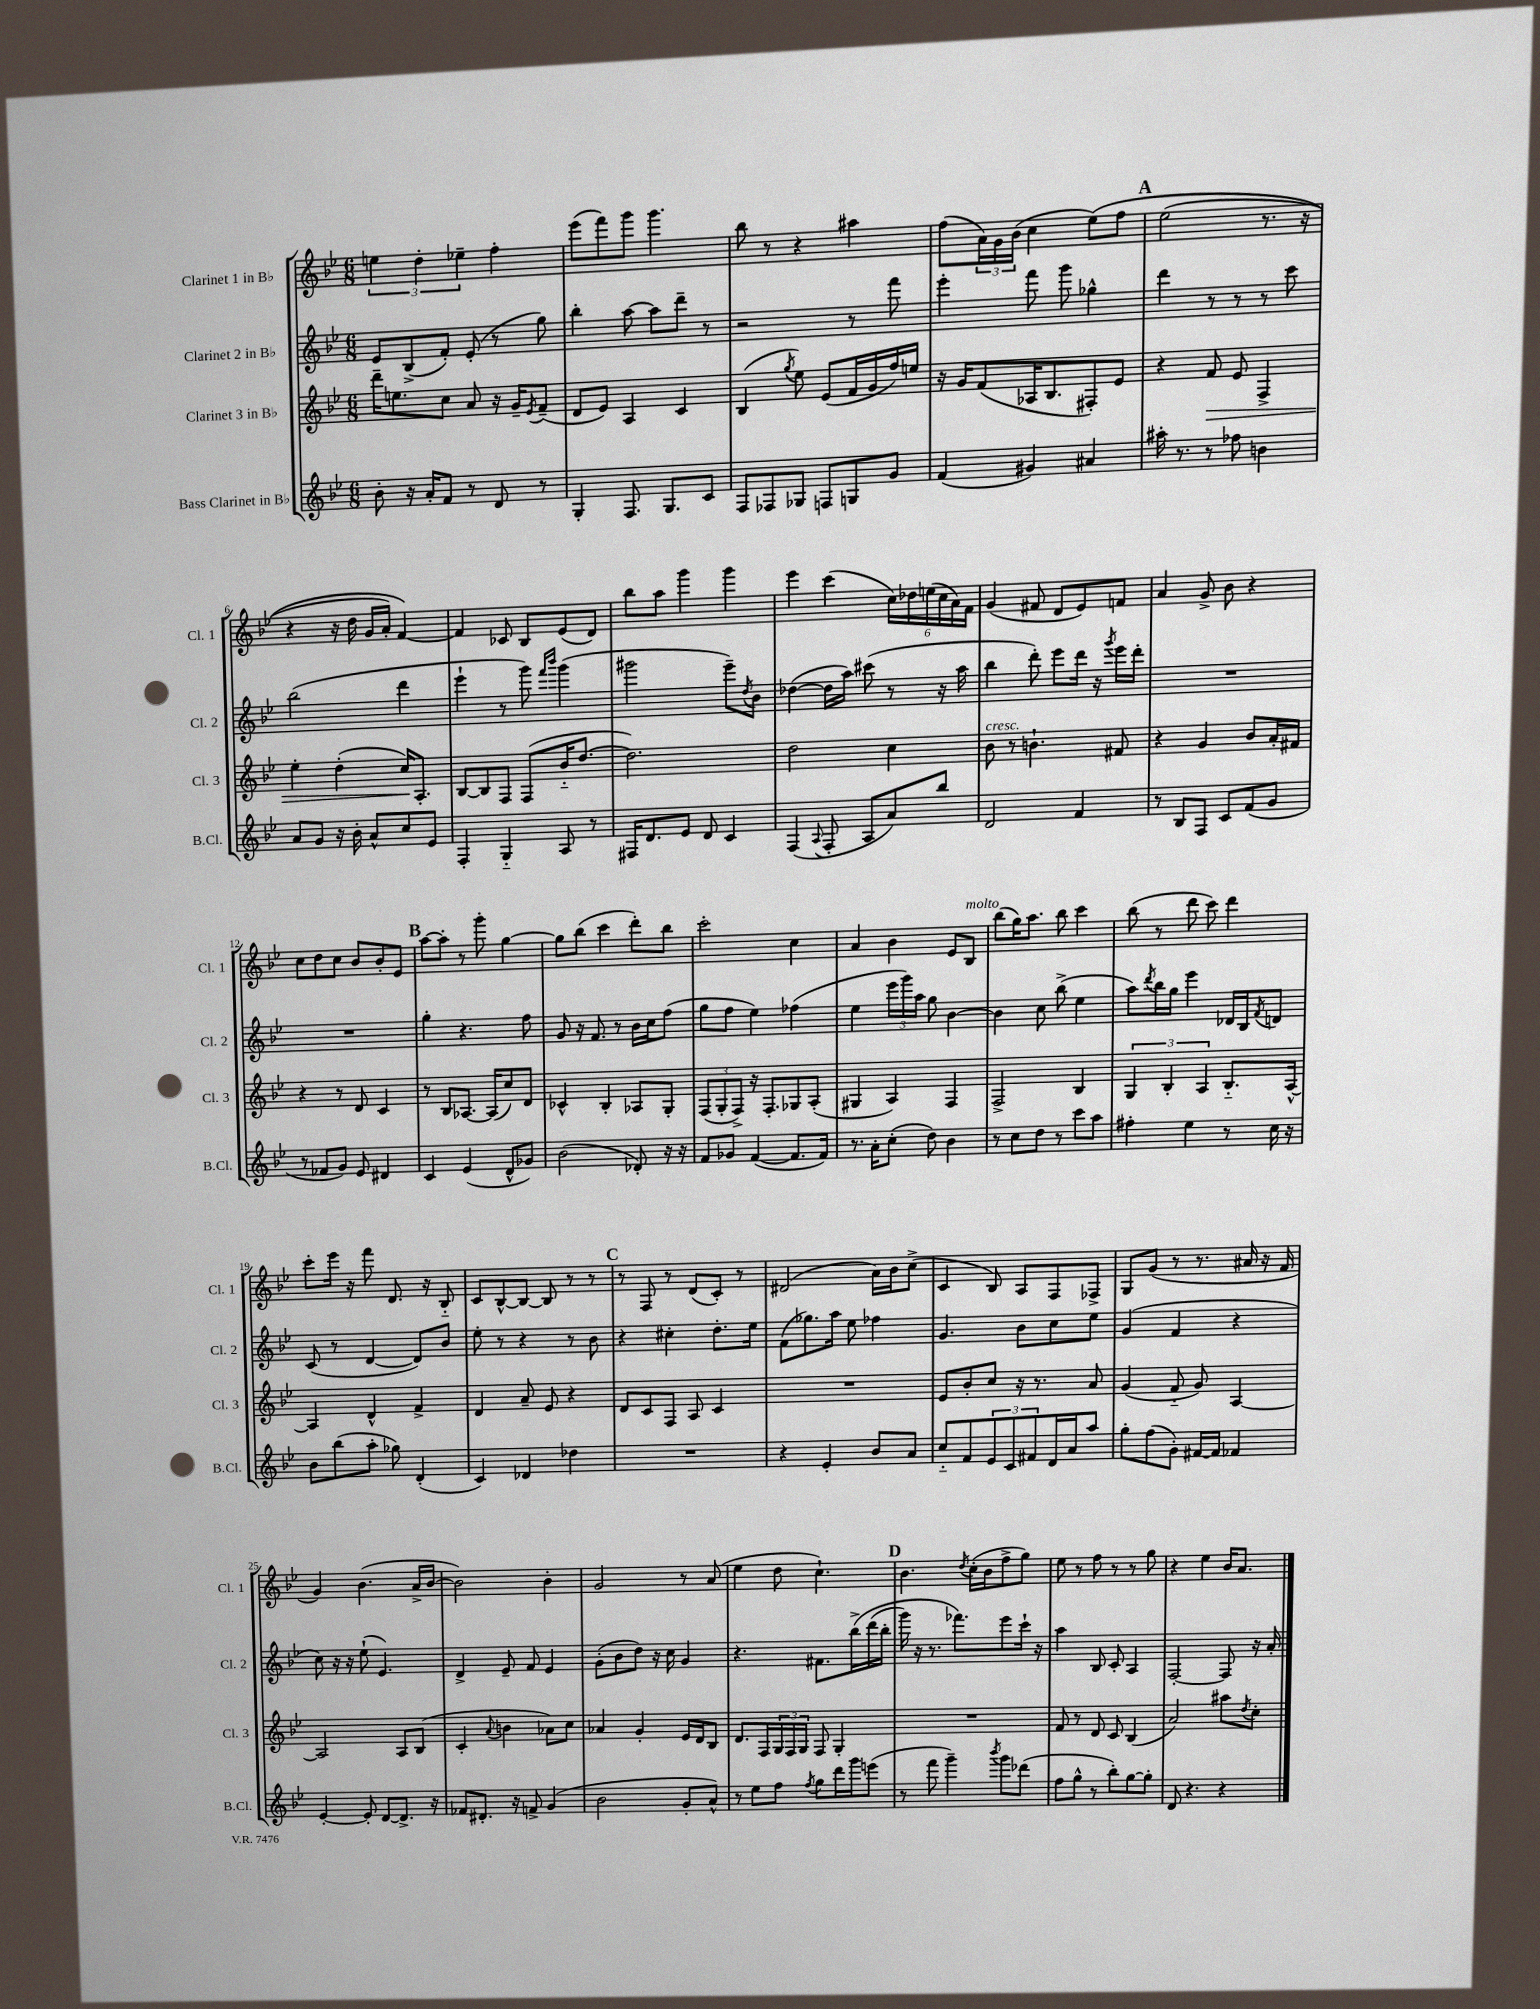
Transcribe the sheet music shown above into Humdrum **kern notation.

**kern	**kern	**dynam	**kern	**kern
*part4	*part3	*part3	*part2	*part1
*staff4	*staff3	*staff3	*staff2	*staff1
*I"Bass Clarinet in B♭	*I"Clarinet 3 in B♭	*	*I"Clarinet 2 in B♭	*I"Clarinet 1 in B♭
*I'B.Cl.	*I'Cl. 3	*	*I'Cl. 2	*I'Cl. 1
*clefG2	*clefG2	*	*clefG2	*clefG2
*k[b-e-]	*k[b-e-]	*	*k[b-e-]	*k[b-e-]
*M6/8	*M6/8	*	*M6/8	*M6/8
=1	=1	=1	=1	=1
8b-'\	16ddd~\KL	.	8e-/L	6een\
.	8.een\	.	.	.
16r	.	.	(8B-^/	.
.	.	.	.	6dd'\
16a'/KL	.	.	.	.
8f/J	8cc\J	.	8f'/J)	.
.	.	.	.	6ee-X~\
8r	8a/	.	(8e-'/	.
8d/	16r	.	8r	4ff'\
.	16g~/KL	.	.	.
.	8qe-/	.	.	.
8r	(8f~/J	.	8gg\)	.
=2	=2	=2	=2	=2
4G'/	8d/L	.	4bb-'\	(8eee-\L
.	8e-/J)	.	.	8fff\)
8.F/	4A/	.	[8aa\	8ggg\J
.	.	.	8aa\L]	4.ggg\
8.G/L	.	.	.	.
.	4c/	.	8ddd~\J	.
8c/J	.	.	8r	.
=3	=3	=3	=3	=3
8F/L	(4B-/	.	2r	8bb-\
8F-X/	.	.	.	8r
.	8qgg/	.	.	.
8G-X/J	8ee-\)	.	.	4r
8Fn/L	(8e-/L	.	.	.
8Gn/	16f/L	.	8r	4aa#X\
.	16g/	.	.	.
8g/J	16ff/)	.	8fff\	.
.	16een/JJ	.	.	.
=4	=4	=4	=4	=4
(4f/	16r	.	4eee-'\	(8ff\L
.	16g/KL	.	.	.
.	(8f/	.	.	24a\L)
.	.	.	.	24g\
.	.	.	.	(24b-\JJ
4g#X/)	16A-X/K	.	8fff\	4cc\
.	8.B-/	.	.	.
.	.	.	8ggg\	.
4a#X/	8F#X'/)	.	4gg-X^^\	(8ee-\L)
.	8e-/J	.	.	8ff\J
!!LO:REH:place=s1:t=A
=5	=5	=5	=5	=5
16aa#X'\	4r	.	4ddd\	(2ee-\
8.r	.	.	.	.
!	!	!LO:HP:b	!	!
8r	8f/	>	8r	.
8ff-X\	8e-/	.	8r	.
4bn\	4F^/	.	8r	8.r
.	.	.	8ccc\	.
.	.	.	.	16r
!!LO:LB:g=z
=6	=6	=6	=6	=6
8a/L	4ee-'\	.	(2bb-\	4r
8g/J	.	.	.	.
16r	(4dd'\	.	.	16r
16b-'\	.	.	.	16dd\
8a^^/L	.	.	.	16g/LL
.	.	.	.	16a'/JJ)
8cc/	16cc/KL)	.	4ddd\	[4f/)
.	8.A'/J	]	.	.
8e-/J	.	.	.	.
=7	=7	=7	=7	=7
4F'/	[8B-/L	.	4eee-`\	4f/]
.	8B-/]	.	.	.
4G/	8F/J	.	8r	8c-X/
.	(8F/L	.	8ggg\)	8B-/L
.	.	.	16qqfff/LL	.
.	.	.	16qqbbb-/JJ	.
8A/	16b-/K	.	(4ggg\	(8e-/
.	[8.dd/J	.	.	.
8r	.	.	.	8d/J)
=8	=8	=8	=8	=8
16F#X/KL	2.dd\])	.	2ggg#X\	8bb-\L
8.d/	.	.	.	.
.	.	.	.	8aa\J
8e-/J	.	.	.	4ggg\
8d/	.	.	.	.
4c/	.	.	8eee-~\L)	4ggg\
.	.	.	8qdd/	.
.	.	.	8b-\J	.
=9	=9	=9	=9	=9
(4F/	2dd\	.	([4dd-X\	4eee-\
8qqA/	.	.	.	.
8F'/	.	.	16dd-\LL]	(4ccc\
.	.	.	16aa\JJ)	.
8A/L	.	.	(8ccc#X\	.
8a/)	4cc\	.	8r	24cc\LL)
.	.	.	.	24dd-X\
.	.	.	.	(24een\
8bb-/J	.	.	16r	24cc\
.	.	.	.	24a\)
.	.	.	16aa\	.
.	.	.	.	24f\JJ
=10	=10	=10	=10	=10
!	!LO:TX:a:i:t=cresc.	!	!	!
2d/	8b-\	.	4bb-\	(4g/
.	8r	.	.	.
.	4.bn`\	.	8ddd'\)	8f#X/
.	.	.	8eee-\L	8d/L
4f/	.	.	16ddd\Jk	8e-/)
.	.	.	16r	.
.	.	.	8qggg/	.
.	8f#X/	.	16eee-\LL	8fn/J
.	.	.	16ddd'\JJ	.
=11	=11	=11	=11	=11
8r	4r	.	2.r	4a/
8B-/L	.	.	.	.
8F/J	4g/	.	.	8g^/
8c/L	.	.	.	8b-\
(8f/	8b-/L	.	.	4r
8g/J	16a'/L	.	.	.
.	16f#X/JJ	.	.	.
!!LO:LB:g=z
=12	=12	=12	=12	=12
8r	4r	.	2.r	8cc\L
8f-X/L	.	.	.	8dd\
8g/J)	8r	.	.	8cc\J
8e-/	8d/	.	.	8b-/L
4d#X/	4c/	.	.	8b-'/
.	.	.	.	8e-/J
!!LO:REH:place=s1:t=B
=13	=13	=13	=13	=13
4c/	8r	.	4gg'\	[8aa\L
.	8B-/L	.	.	8aa'\J]
(4e-/	[8.A-X/J	.	4.r	8r
.	.	.	.	8ggg'\
.	(16A-/KL]	.	.	.
8d^^/L	8cc/)	.	.	[4gg\
8g-X/J)	8d/J	.	8ff\	.
=14	=14	=14	=14	=14
(2b-\	4c-X^^/	.	8g/	8gg\L]
.	.	.	16r	(8bb-\J
.	.	.	8.f/	.
.	4B-'/	.	.	4ccc\
.	.	.	8r	.
8d-X'/)	8A-X/L	.	16b-\LL	8ddd'\L)
.	.	.	16cc\J	.
16r	8G'/J	.	(8ff\J	8bb-\J
16r	.	.	.	.
=15	=15	=15	=15	=15
8f/L	(12F/L	.	8gg\L	2ccc'\
.	12G'/	.	.	.
8g-X/J	.	.	8ff\J	.
.	12F^/J)	.	.	.
([4f/	16r	.	4ee-\)	.
.	8.F'/L	.	.	.
8.f/L]	8G-X/	.	(4ff-X\	4cc\
.	(8A'/J	.	.	.
16f/Jk)	.	.	.	.
=16	=16	=16	=16	=16
8.r	4G#X/	.	4ee-\	4a/
16a'\KL	.	.	.	.
(8cc'\J	4A/)	.	24eee-\LL	4b-\
.	.	.	24ggg\)	.
.	.	.	24aa\JJ	.
8dd\)	.	.	8gg\	.
4b-\	4F/	.	[4b-\	8e-/L
!	!	!	!	!LO:TX:a:i:t=molto
.	.	.	.	8B-/J
=17	=17	=17	=17	=17
8r	2F^/	.	4b-\]	(8bb-\L
8cc\L	.	.	.	16gg\K)
.	.	.	.	8.aa\J
8dd\J	.	.	8cc\	.
8r	.	.	(8bb-^\	8bb-\
8ccc\L	4B-/	.	4ee-\	4ccc\
8aa\J	.	.	.	.
=18	=18	=18	=18	=18
4ff#X'\	6G/	.	8aa\L)	(8bb-\
.	.	.	8qddd/	.
.	.	.	16bb-\L	8r
.	6B-'/	.	.	.
.	.	.	16gg\JJ	.
4ee-\	.	.	4eee-\	8ddd\
.	6A/	.	.	.
.	.	.	.	8ccc\)
8r	8.B-/L	.	16d-X/LL	4ddd\
.	.	.	16B-/J	.
.	.	.	8qf/	.
16cc\	.	.	8dn/J	.
16r	[16A^^/Jk	.	.	.
!!LO:LB:g=z
=19	=19	=19	=19	=19
8b-\L	4A/]	.	(8c/	8ccc'\L
(8bb-\	.	.	8r	16eee-\Jk
.	.	.	.	16r
8aa'\J	4d^^/	.	[4d/	8fff\
8gg-X\)	.	.	.	8.d/
(4d'/	4f^/	.	8d/L])	.
.	.	.	.	16r
.	.	.	8b-/J	8B-/
=20	=20	=20	=20	=20
4c/)	4d/	.	8ee-'\	8c/L
.	.	.	8r	[8B-^^/
4d-X/	8a~/	.	4r	8B-/J_
.	8e-/	.	.	8B-/]
4dd-X\	4r	.	8r	8r
.	.	.	8b-\	8r
!!LO:REH:place=s1:t=C
=21	=21	=21	=21	=21
2.r	8d/L	.	4r	8r
.	8c/	.	.	8F/
.	8F/J	.	4cc#X'\	8r
.	8A/	.	.	(8d/L
.	4c/	.	8.dd'\L	8c'/J)
.	.	.	.	8r
.	.	.	16ee-\Jk	.
=22	=22	=22	=22	=22
4r	2.r	.	(8f\L	(2d#X/
.	.	.	8.gg-X\)	.
4e-'/	.	.	.	.
.	.	.	16aa\Jk	.
.	.	.	8ee-\	.
8b-/L	.	.	4ff-X\	16a\LL)
.	.	.	.	16b-\J
8a/J	.	.	.	(8cc^\J
=23	=23	=23	=23	=23
8cc/L	8e-/L	.	4.g/	4c/
8f/	8b-'/	.	.	.
12e-/	8cc/J	.	.	8B-/)
12c/	.	.	.	.
.	16r	.	8b-\L	8A/L
12f#X/	.	.	.	.
.	8.r	.	.	.
16d/L	.	.	8cc\	8F/
16a/J	.	.	.	.
8aa/J	8a/	.	8ee-\J	8F-X^/J
=24	=24	=24	=24	=24
8gg'\L	(4g/	.	(4g/	8G/L
(8ff\	.	.	.	(8g/J
8g'\J)	8f/	.	4f/	8r
[16f#X/LL	8g/)	.	.	8.r
16f#/JJ]	.	.	.	.
4f-X/	[4A/	.	4r	.
.	.	.	.	16a#X/
.	.	.	.	16r
.	.	.	.	16f/
!!LO:LB:g=z
=25	=25	=25	=25	=25
[4e-'/	2A/]	.	8cc\)	4g/)
.	.	.	16r	.
.	.	.	16r	.
8e-'/]	.	.	(8ee-`\	(4.b-\
[8d/L	.	.	4.e-/)	.
8.d^/J]	8A/L	.	.	.
.	(8B-/J	.	.	16a^/LL
16r	.	.	.	[16b-/JJ
=26	=26	=26	=26	=26
8f-X/L	4c'/	.	4d^/	2b-\])
8.d#X'/J	.	.	.	.
.	8qqa/	.	.	.
.	4bn\	.	8e-~/	.
16r	.	.	.	.
8fn^/	.	.	8f/	.
(4g/	8a-X\L)	.	4e-/	4b-'\
.	8cc\J	.	.	.
=27	=27	=27	=27	=27
2b-\	4a-X/	.	(8g'\L	2g/
.	.	.	8b-\	.
.	4g'/	.	8dd\J)	.
.	.	.	16r	.
.	.	.	16cc\	.
8g'/L	16e-/LL	.	4g/	8r
.	16d/J	.	.	.
8a^^/J)	8B-/J	.	.	(8a/
=28	=28	=28	=28	=28
8r	8.d/L	.	4.r	4ee-\
8ee-\L	.	.	.	.
.	16F/L	.	.	.
8ff\J	24G/	.	.	8dd\
.	24F/	.	.	.
.	24G/JJ	.	.	.
8qff/	.	.	.	.
8gg\L	8F/	.	8.f#X\L	4.cc`\)
16ddd\L	4G'/	.	.	.
16ggg\J	.	.	(16bb-^\L	.
(8eeen\J	.	.	(16ddd\	.
.	.	.	16bb-'\JJ	.
!!LO:REH:place=s1:t=D
=29	=29	=29	=29	=29
8r	2.r	.	16ggg\)	4.b-\
.	.	.	16r	.
8fff\	.	.	8.r	.
4ggg~\)	.	.	.	.
.	.	.	8.fff-X\L)	.
.	.	.	.	8qdd/
.	.	.	.	(16cc'\LL
.	.	.	.	16b-\J
8qbbb-/	.	.	.	.
8ggg\L	.	.	8eee-\	8ff^\
(8ddd-X\J	.	.	16ccc`\Jk	8gg\J)
.	.	.	16r	.
=30	=30	=30	=30	=30
8ff\L	8f/	.	4aa\	8ee-\
8gg^^\J	8r	.	.	8r
8r	8d/	.	8B-/	8ff\
8bb-'\L)	8c/	.	8c'/	8r
[8gg\	(4B-/	.	4A/	8r
8gg'\J]	.	.	.	8gg\
=31	=31	=31	=31	=31
8d/	2a/)	.	[2F'/	4r
4.r	.	.	.	.
.	.	.	.	4ee-\
4r	8aa#X\L	.	8F/]	16b-/KL
.	.	.	.	8.a/J
.	8qdd/	.	.	.
.	8cc'\J	.	16r	.
.	.	.	16a'/	.
==	==	==	==	==
*-	*-	*-	*-	*-
